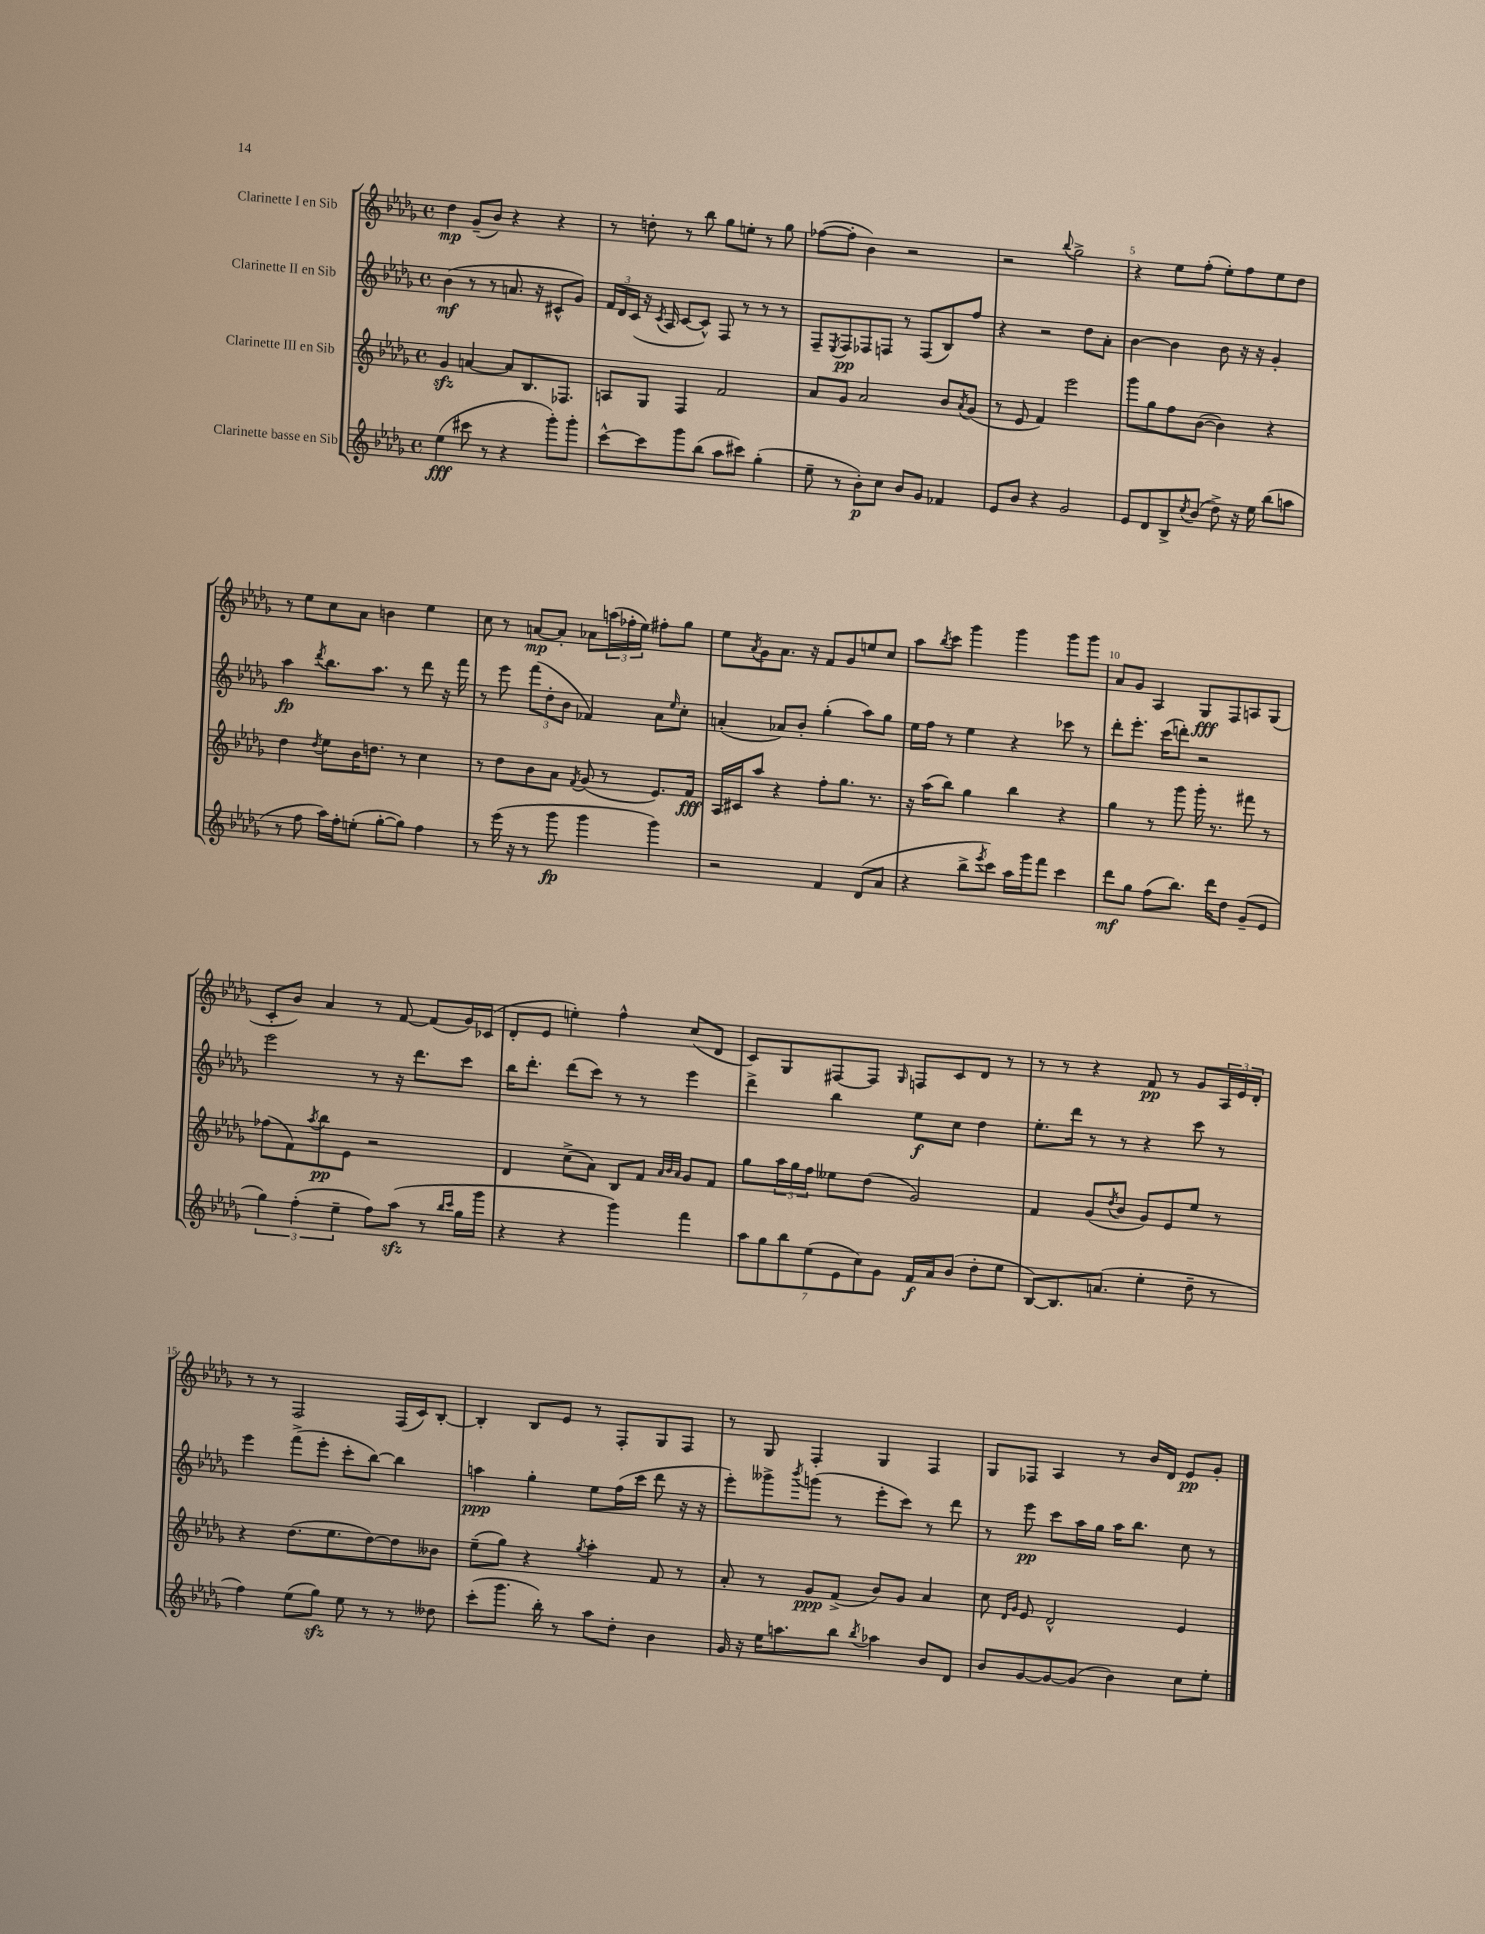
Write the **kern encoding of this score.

**kern	**kern	**kern	**kern
*staff4	*staff3	*staff2	*staff1
*clefG2	*clefG2	*clefG2	*clefG2
*k[b-e-a-d-g-]	*k[b-e-a-d-g-]	*k[b-e-a-d-g-]	*k[b-e-a-d-g-]
*M4/4	*M4/4	*M4/4	*M4/4
*met(c)	*met(c)	*met(c)	*met(c)
(4ee-	4g-	(4b-	4dd-
8ccc#	[4a	8r	(8g-~
8r	.	8r	8b-)
4r	8a]	8.a	4r
.	8.B-	.	.
.	.	16r	.
8ggg-')	.	8c#^^	4r
.	8.F-	.	.
8ggg-'	.	8g-)	.
=	=	=	=
[8ccc^^	8A	24f	8r
.	.	24d-	.
.	.	(24c	.
8ccc]	8G-	16r	8dd'
.	.	8qc	.
.	.	16A-	.
8ggg-	4F	[8c	8r
(8bb-	.	8c^^])	8bb-
8aa-	2f	8F	8gg-
8ccc#)	.	8r	8ee'
(4gg-'	.	8r	8r
.	.	8r	8gg-
=	=	=	=
8ee-~	8a-	8F~	([8ff-
.	.	8qE-	.
8r	8g-	8F	8ff-']
8b-')	2a-	8F-	4b-)
8cc	.	8F	.
8b-	.	8r	2r
8g-	.	(8F	.
4f-	8b-	8B-)	.
.	8qa-	.	.
.	(8g-	8ff	.
=	=	=	=
8e-	8r	4r	2r
8b-	8e-	.	.
4r	4f)	2r	.
.	.	.	8qqbb-
2g-	2eee-	.	2gg-^
.	.	8dd-	.
.	.	8a-'	.
=	=	=	=
8e-	8ggg-	[4b-	4r
8d-	8gg-	.	.
8B-^	8ff	4b-]	8ee-
8qcc	.	.	.
(8b-	([8b-	.	(8ff'
8dd-^)	4b-])	8b-	8ee-')
16r	.	16r	8ff
16ee-	.	16r	.
(8bb-	4r	4g-'	8ee-
8aa	.	.	8dd-
=	=	=	=
8r	4dd-	4aa-	8r
8ff	.	.	8ee-
.	8qdd-	8qddd-	.
16aa-)	8ee-	8.bb-	8cc
16ff'	.	.	.
(8ee'	16b-	.	8a-
.	8.dd	8.aa-	.
[8gg-'	.	.	4b
8gg-])	8r	8r	.
4ff	4cc	8ddd-	4ee-
.	.	16r	.
.	.	16fff	.
=	=	=	=
8r	8r	8r	8cc
(16eee-	8dd-	8eee-	8r
16r	.	.	.
8r	8b-	(12fff	[8a
.	.	12dd-'	.
8ggg-	8a-	.	8a']
.	.	12b-	.
.	8qf	.	.
4ggg-	(8g-	4f-)	8a-
.	8r	.	(24aa
.	.	.	24ff-'
.	.	.	24ee-)
4ggg-)	8.e-)	8a-	8ff#'
.	.	16qqee-	.
.	.	8cc'	8gg-
.	16f	.	.
=	=	=	=
2r	16A-	(4a'	8ee-
.	16c#	.	.
.	.	.	8qa-
.	8aa-	.	8g-
.	4r	8a-)	8.a-
.	.	8b-'	.
.	.	.	16r
4f	8ff'	(4gg-'	8f
.	8.gg-	.	8g-
(8d-	.	8aa-)	8ee
.	8.r	.	.
8a-	.	8gg-	8cc
=	=	=	=
4r	16r	16ee-	8aa-
.	(16aa-	16ff	.
.	.	.	8qbb-
.	8bb-)	8r	8ccc
8bb-^	4gg-	4ee-	4ggg-
8qeee-	.	.	.
8ccc)	.	.	.
16aa-	4bb-	4r	4ggg-
16ggg-	.	.	.
8fff	.	.	.
4ccc	4r	8ccc-	8ggg-
.	.	8r	8ggg-
=	=	=	=
8ddd-	4gg-	8ddd-'	8a-
8gg-	.	8.eee-'	8g-
(8ff	8r	.	4A-
.	.	(16ccc	.
8.bb-)	8ggg-	8ddd')	.
.	16ggg-'	2r	8G-
16ddd-	8.r	.	.
8dd-	.	.	8F
(8g-~	8fff#	.	8A
8e-	8r	.	(8G-
=	=	=	=
6gg-)	(8ff-	2eee-	8c'
.	8f)	.	8b-)
(6ff'	.	.	.
.	8qaa-	.	.
.	8bb-	.	4a-
6ee-~	.	.	.
.	8e-	.	.
8ff)	2r	8r	8r
(8aa-	.	16r	[8f
.	.	8.ddd-	.
8r	.	.	(8f]
16qqbb-	.	.	.
16qqccc	.	.	.
16gg-	.	8ccc	16g-)
16ggg-	.	.	(16c-
=	=	=	=
4r	4d-	16bb-	8d-'
.	.	8.ddd-'	.
.	.	.	8e-
4r	(8cc^	(8ddd-	4ee')
.	8a-)	8ccc)	.
4ggg-)	8B-	8r	4ff^^
.	8f	8r	.
.	32qqa-	.	.
.	32qqb-	.	.
.	32qqa-	.	.
4fff	8g-	4eee-	(8cc
.	8f	.	8d-
=	=	=	=
14aa-	8gg-	4ddd-^	8c)
14gg-	.	.	.
.	24aa-	.	8G-
14bb-	.	.	.
.	24gg-	.	.
.	24ff	.	.
(14ee-	.	.	.
.	8ee--	4bb-	[8F#
14e-	.	.	.
14cc)	.	.	.
.	(8dd-	.	8F#]
14g-	.	.	.
.	.	.	16qqG-
16f	2g-)	8ee-	8F
16a-	.	.	.
(8b-	.	8cc	8c
8dd-'	.	4dd-	8d-
8ee-	.	.	8r
=	=	=	=
[8B-)	4f	8.ee-'	8r
8.B-]	.	.	8r
.	.	16ddd-	.
.	(8g-	8r	4r
(8.a	.	.	.
.	8qdd-	.	.
.	8b-	8r	.
4ee-'	8g-)	4r	8f
.	8e-	.	8r
8dd-~	8ee-	8ccc	8g-
8r	8r	8r	24A-
.	.	.	24e-
.	.	.	24d-'
=	=	=	=
4ff)	4r	4eee-	8r
.	.	.	8r
(8ee-	(8.dd-	(8fff^	2F
8gg-)	.	8eee-'	.
.	8.ee-	.	.
8ee-	.	8ccc'	.
8r	[8dd-)	[8bb-)	.
8r	8dd-]	4bb-]	(16F
.	.	.	16c)
8dd--	8b--	.	[8B-'
=	=	=	=
(8ccc'	(8ee-~	4aa	4B-']
8.ggg-	8gg-)	.	.
.	4r	4gg-'	8B-
16bb-')	.	.	.
8r	.	.	8e-
.	8qgg-	.	.
8aa-	4aa-'	8ee-	8r
8dd-'	.	(16ff	8F'
.	.	16ccc	.
4b-	8f	8ddd-	8G-
.	8r	16r	8F
.	.	16r	.
=	=	=	=
16g-	8a-'	8eee-')	8r
16r	.	.	.
16ee-	8r	8ggg--^	8G-
8.aa	.	.	.
.	.	8qbbb-	.
.	8g-	(8ggg	4F'
8bb-	(8f^	8r	.
8qbb-	.	.	.
4aa-	8b-)	8eee-'	4G-
.	8g-	8ccc)	.
8b-	4a-	8r	4F
8d-	.	8ddd-	.
=	=	=	=
8b-	8cc	8r	8G-
.	16qqd-	.	.
.	16qqg-	.	.
[8g-	8e-	8eee-	8F-
8g-_	2d-^^	8ccc	4A-
(8g-]	.	16aa-	.
.	.	16gg-	.
4b-)	.	16aa-	8r
.	.	8.bb-	.
.	.	.	16b-
.	.	.	16d-
8cc	4e-	8cc	8e-
8ee-'	.	8r	8g-'
==	==	==	==
*-	*-	*-	*-
